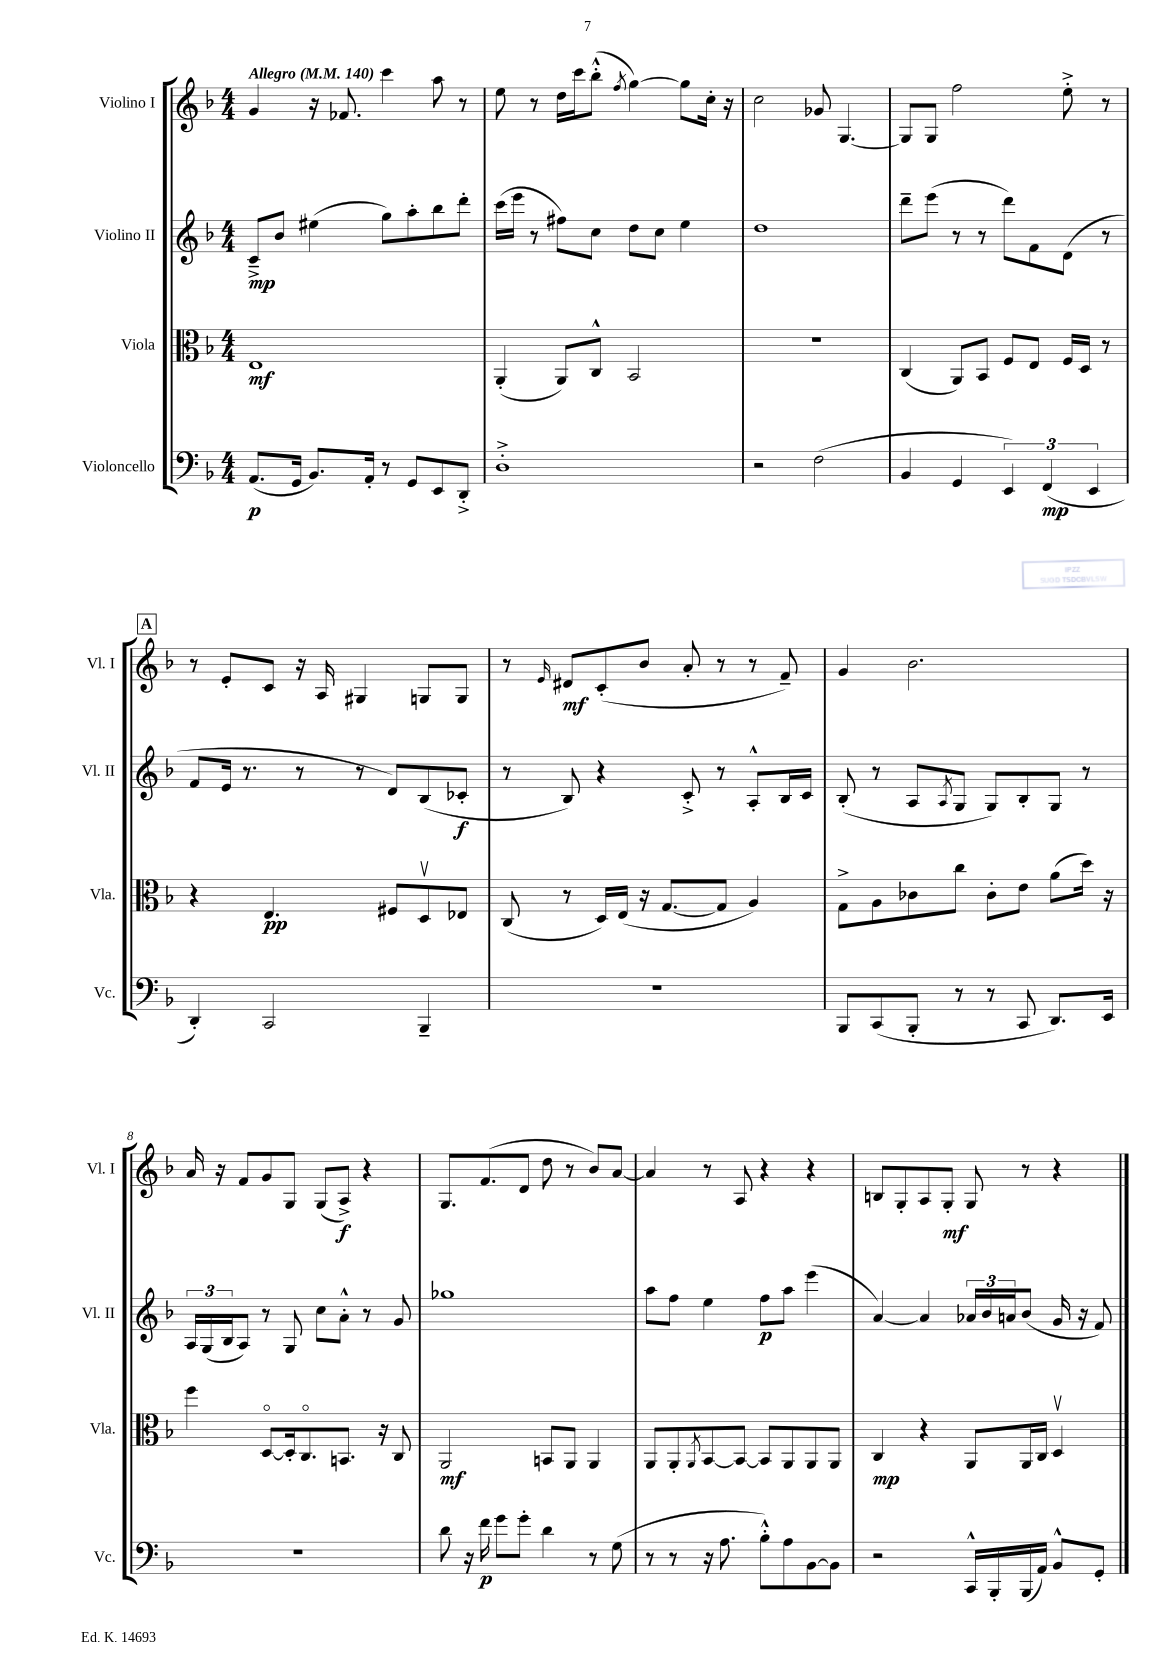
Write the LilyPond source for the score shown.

<<
\new StaffGroup <<
\new Staff = "s0" \with { instrumentName = "Violino I" shortInstrumentName = "Vl. I" } {
    \clef treble \key f \major \numericTimeSignature \time 4/4 \tempo "Allegro" 4 = 140
    g'4 r16 fes'8. c'''4 a''8 r8 |
    e''8 r8 d''16 c'''16 bes''8-.-^( \acciaccatura { f''8 } g''4~) g''8 c''16-. r16 |
    c''2 ges'8 g4.~ |
    g8 g8 f''2 e''8-.-> r8 |
    \mark \markup { \box "A" } r8 e'8-. c'8 r16 a16 gis4 g8 g8 |
    r8 \grace { e'16 } dis'8\mf c'8-.( bes'8 a'8-. r8 r8 f'8--) |
    g'4 bes'2. |
    a'16 r16 f'8 g'8 g8 g8( a8->\f) r4 |
    g8. f'8.( d'8 d''8 r8 bes'8) a'8~ |
    a'4 r8 a8 r4 r4 |
    b8 g8-. a8 g8-.\mf g8 r8 r4 \bar "|." |
}
\new Staff = "s1" \with { instrumentName = "Violino II" shortInstrumentName = "Vl. II" } {
    \clef treble \key f \major \numericTimeSignature \time 4/4
    c'8--->\mp bes'8 eis''4( g''8) a''8-. bes''8 d'''8-. |
    c'''16( e'''16 r8 fis''8) c''8 d''8 c''8 e''4 |
    d''1 |
    d'''8-- e'''8( r8 r8 d'''8) f'8 d'8( r8 |
    \mark \markup { \box "A" } f'8 e'16 r8. r8 r8 d'8) bes8( ces'8-.\f |
    r8 bes8) r4 c'8-.-> r8 a8-.-^ bes16 c'16 |
    bes8-.( r8 a8 \acciaccatura { a8 } g8 g8) bes8-. g8 r8 |
    \tuplet 3/2 { a16 g16( bes16 } a8) r8 g8 c''8 a'8-.-^ r8 g'8 |
    ges''1 |
    a''8 f''8 e''4 f''8\p a''8 e'''4( |
    a'4~) a'4 \tuplet 3/2 { aes'16 bes'16 a'16 } bes'8( g'16 r16 f'8) \bar "|." |
}
\new Staff = "s2" \with { instrumentName = "Viola" shortInstrumentName = "Vla." } {
    \clef alto \key f \major \numericTimeSignature \time 4/4
    e1\mf |
    a,4-.( a,8) c8-^ bes,2 |
    r1 |
    c4( a,8) bes,8 f8 e8 f16 d16 r8 |
    \mark \markup { \box "A" } r4 e4.\pp fis8 d8\upbow ees8 |
    c8( r8 d16) e16( r16 g8.~ g8 a4) |
    g8-> a8 ces'8 c''8 ces'8-. e'8 a'8( d''16) r16 |
    f''4 d8~\flageolet d16-. c8.\flageolet b,8. r16 c8 |
    a,2\mf b,8 a,8 a,4 |
    a,8 a,8-. \acciaccatura { a,8 } bes,8~ bes,8~ bes,8 a,8 a,8 a,8 |
    c4\mp r4 a,8 a,16 c16 d4\upbow \bar "|." |
}
\new Staff = "s3" \with { instrumentName = "Violoncello" shortInstrumentName = "Vc." } {
    \clef bass \key f \major \numericTimeSignature \time 4/4
    a,8.\p( g,16 bes,8.) a,16-. r8 g,8 e,8 d,8-.-> |
    d1-.-> |
    r2 f2( |
    bes,4 g,4 \tuplet 3/2 { e,4) f,4\mp( e,4 } |
    \mark \markup { \box "A" } d,4-.) c,2 bes,,4-- |
    r1 |
    bes,,8 c,8( bes,,8-. r8 r8 c,8 d,8.) e,16 |
    R1 |
    d'8 r16 f'16\p g'8 g'8-. d'4 r8 g8( |
    r8 r8 r16 a8. bes8-.-^) a8 bes,8~ bes,8 |
    r2 c,16-^ bes,,16-. bes,,16( a,16) bes,8-^ g,8-. \bar "|." |
}
>>
>>
